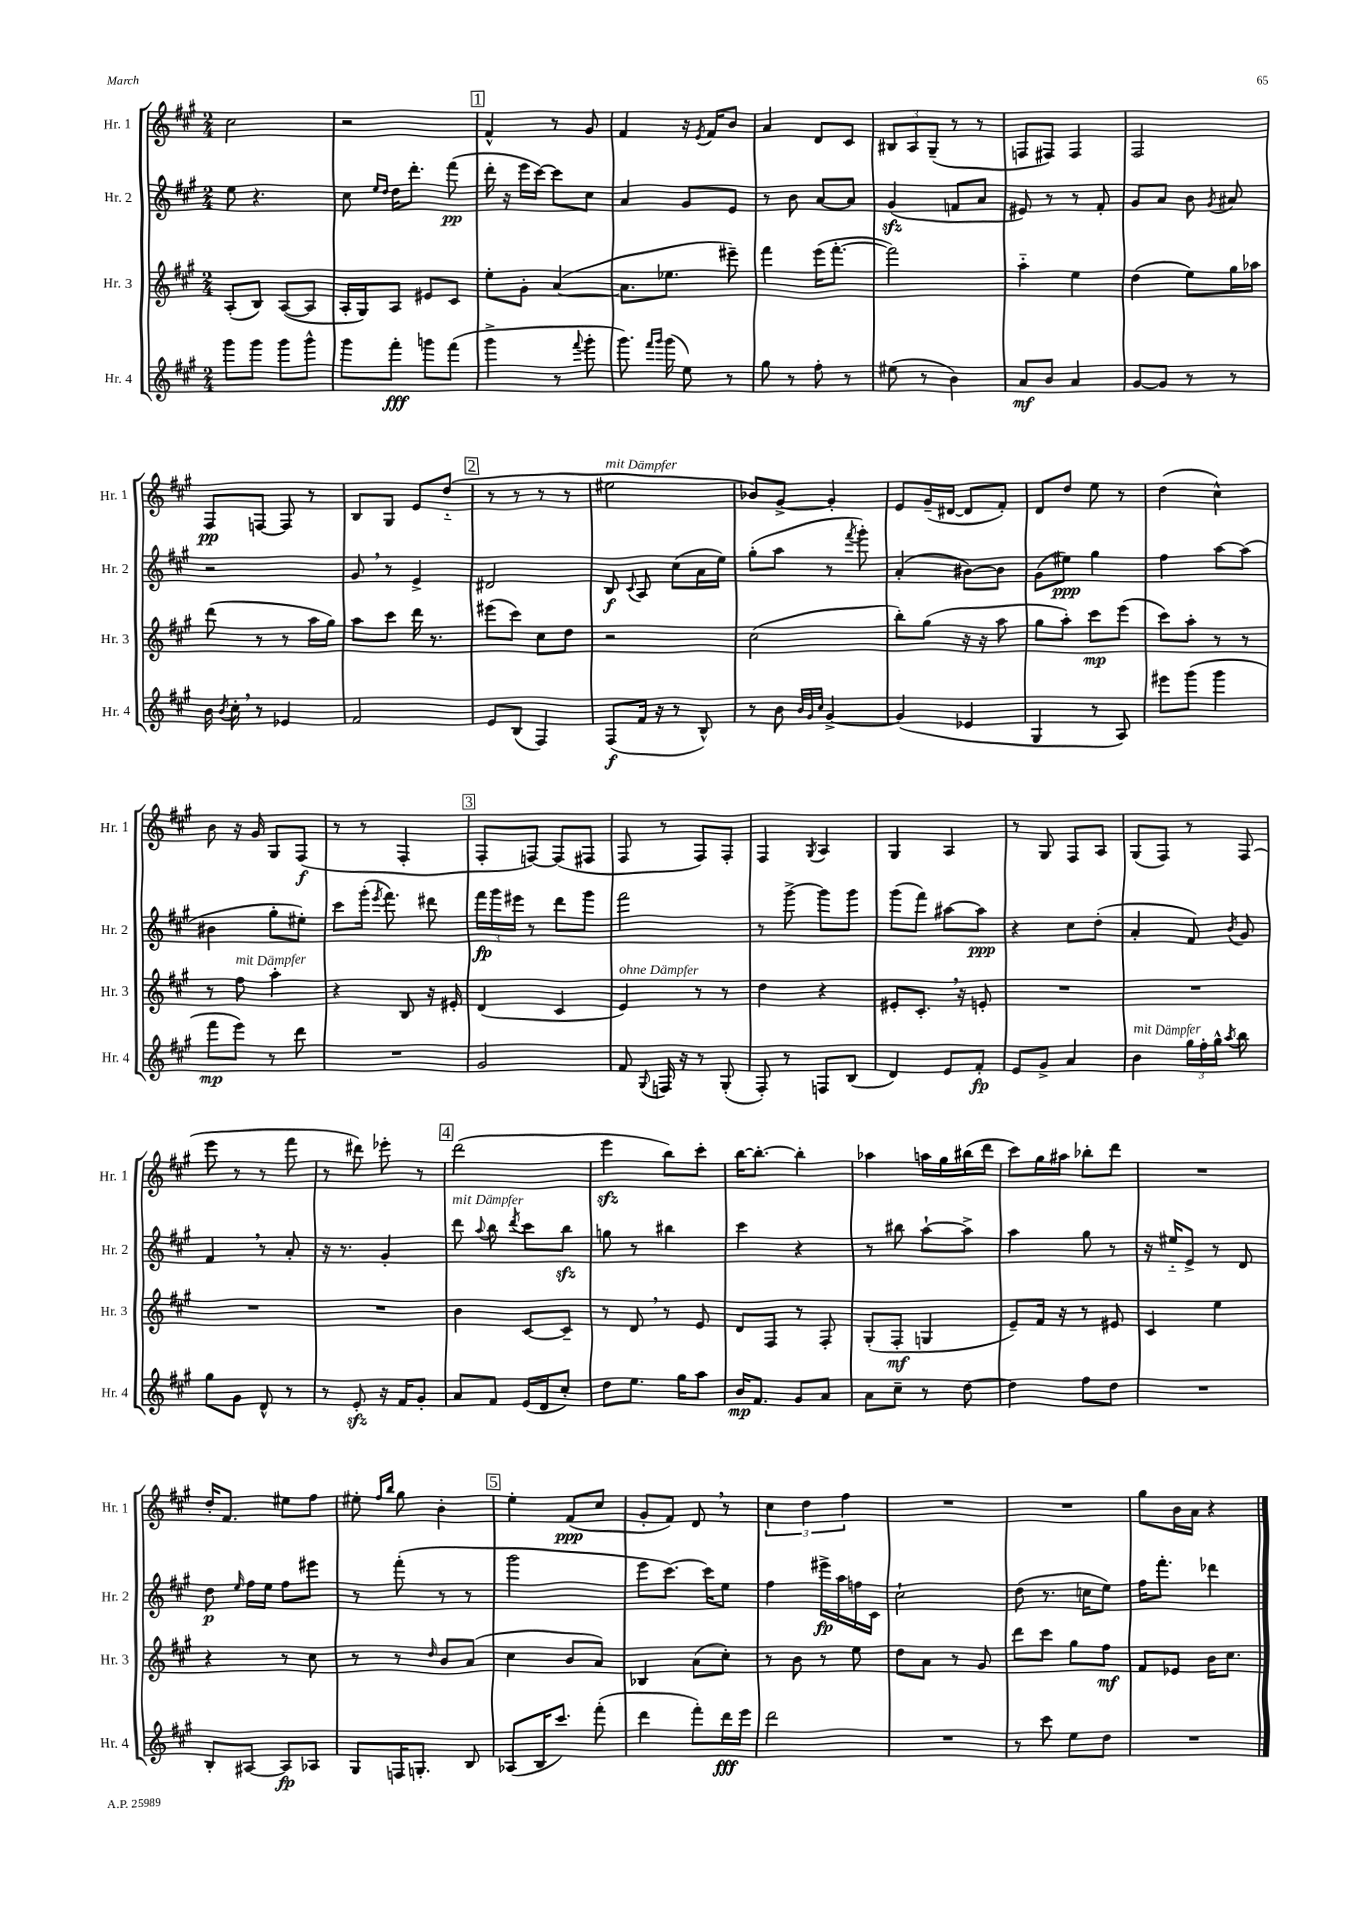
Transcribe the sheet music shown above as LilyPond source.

<<
\new StaffGroup <<
\new Staff = "s0" \with { instrumentName = "Hr. 1" shortInstrumentName = "Hr. 1" } {
    \clef treble \key a \major \numericTimeSignature \time 2/4
    \autoBeamOff cis''2 |
    r2 |
    \mark \markup { \box "1" } fis'4-^ r8 gis'8 |
    fis'4 r16 \acciaccatura { e'8 } fis'16[ b'8] |
    a'4 d'8[ cis'8] |
    \tuplet 3/2 { bis8[ a8 gis8]--( } r8 r8 |
    f8[ fis8]) fis4 |
    fis2 |
    fis8[\pp f8]~ f8 r8 |
    b8[ gis8] e'8[ d''8]-_( |
    \mark \markup { \box "2" } r8 r8 r8 r8 |
    eis''2^\markup { \italic "mit Dämpfer" } |
    bes'8[) gis'8]~-> gis'4-. |
    e'8[ gis'16--( dis'16]~ dis'8[ fis'8]-.) |
    d'8[ d''8] e''8 r8 |
    d''4( cis''4-^) |
    b'8 r16 gis'16 gis8[ fis8]\f( |
    r8 r8 fis4-. |
    \mark \markup { \box "3" } fis8[-. f8]~) f8[( fis8] |
    fis8 r8 fis8[) fis8]-. |
    fis4 \acciaccatura { gis8 } a4 |
    gis4 a4 |
    r8 gis8 fis8[ a8] |
    gis8[( fis8]) r8 fis8( |
    e'''8 r8 r8 fis'''8 |
    r8 dis'''8) ees'''8-. r8 |
    \mark \markup { \box "4" } d'''2( |
    e'''4\sfz b''8[) cis'''8]-. |
    b''16[~ b''8.]~-. b''4-. |
    aes''4 a''16[ gis''16 bis''16( d'''16] |
    cis'''8[) gis''16 ais''16] bes''8[-. d'''8] |
    R2 |
    d''16[-. fis'8.] eis''8[ fis''8] |
    eis''8-. \grace { fis''16[ b''16] } gis''8 b'4-. |
    \mark \markup { \box "5" } e''4-. fis'8[\ppp( cis''8] |
    gis'8[-. fis'8]) d'8 \breathe r8 |
    \tuplet 3/2 { cis''4 d''4 fis''4 } |
    R2 |
    R2 |
    gis''8[ b'16 a'16] r4 \bar "|." |
}
\new Staff = "s1" \with { instrumentName = "Hr. 2" shortInstrumentName = "Hr. 2" } {
    \clef treble \key a \major \numericTimeSignature \time 2/4
    \autoBeamOff e''8 r4. |
    cis''8 \grace { e''16[ d''16] } d''16[ d'''8.]-. fis'''8\pp( |
    \mark \markup { \box "1" } d'''16-. r16 e'''16[ cis'''16]~) cis'''8[ cis''8] |
    a'4 gis'8[ e'8] |
    r8 b'8 a'8[~ a'8] |
    gis'4\sfz( f'8[ a'8] |
    eis'8) r8 r8 fis'8-. |
    gis'8[ a'8] b'8 \acciaccatura { gis'8 } ais'8 |
    r2 |
    gis'8 \breathe r8 e'4-> |
    \mark \markup { \box "2" } dis'2 |
    b8\f \appoggiatura { cis'8 } a8 cis''8[( a'16 e''16]) |
    gis''8[-.( a''8] r8 \acciaccatura { fis'''8 } gis'''8-.) |
    a'4-.( bis'8[~) bis'8] |
    gis'8[( eis''8]\ppp) gis''4 |
    fis''4 a''8[~ a''8]( |
    bis'4 gis''8[-. eis''8]-.) |
    cis'''8[ gis'''16]-.( \acciaccatura { e'''8 } fis'''8.) dis'''8 |
    \mark \markup { \box "3" } \tuplet 3/2 { fis'''16[\fp gis'''16 eis'''16] } r8 d'''8[ gis'''8] |
    fis'''2 |
    r8 gis'''8~-> gis'''8[ gis'''8] |
    gis'''8[( fis'''8]) ais''8[~ ais''8]\ppp |
    r4 cis''8[ d''8]-.( |
    a'4-. fis'8) \acciaccatura { b'8 } gis'8 |
    fis'4 \breathe r8 a'8-. |
    r16 r8. gis'4-. |
    \mark \markup { \box "4" } d'''8^\markup { \italic "mit Dämpfer" } \appoggiatura { a''8 } b''8 \acciaccatura { d'''8 } cis'''8[ b''8]\sfz |
    g''8 r8 bis''4 |
    cis'''4 r4 |
    r8 bis''8 a''8[~-! a''8]-> |
    a''4 gis''8 r8 |
    r16 eis''16[-_ e'8]-> r8 d'8 |
    d''8\p \grace { e''16 } fis''16[ e''16] fis''8[ eis'''8] |
    r8 fis'''8-.( r8 r8 |
    \mark \markup { \box "5" } gis'''2 |
    e'''8[ cis'''8.]~) cis'''16[ e''8] |
    fis''4 eis'''16[->\fp a''16 f''16 cis'16] |
    cis''2-! |
    d''8( r8. c''16[ e''8]) |
    fis''16[ fis'''8.]-. des'''4 \bar "|." |
}
\new Staff = "s2" \with { instrumentName = "Hr. 3" shortInstrumentName = "Hr. 3" } {
    \clef treble \key a \major \numericTimeSignature \time 2/4
    \autoBeamOff a8[-.( b8]) a8[~( a8] |
    a16[-. gis16) a8] eis'8[ cis'8] |
    \mark \markup { \box "1" } e''8[-. gis'8]-. a'4~( |
    a'8.[ ees''8.] eis'''8--) |
    fis'''4 e'''16[( fis'''8.]~-. |
    fis'''2) |
    a''4-_ e''4 |
    d''4( e''8[) gis''16 aes''16] |
    d'''8( r8 r8 a''16[ gis''16]) |
    a''8[ cis'''8] d'''16 r8. |
    \mark \markup { \box "2" } eis'''8[( cis'''8]) cis''8[ d''8] |
    r2 |
    cis''2( |
    b''8[-.) gis''8]( r16 r16 a''8 |
    gis''8[ a''8]-.) cis'''8[\mp e'''8]( |
    cis'''8[) a''8]-. r8 r8 |
    r8 fis''8^\markup { \italic "mit Dämpfer" } a''4-. |
    r4 b8 r16 eis'16-. |
    \mark \markup { \box "3" } d'4( cis'4 |
    e'4^\markup { \italic "ohne Dämpfer" }) r8 r8 |
    d''4 r4 |
    eis'8[-. cis'8.]-. \breathe r16 e'8-. |
    R2 |
    R2 |
    R2 |
    R2 |
    \mark \markup { \box "4" } b'4 cis'8[~ cis'8]-- |
    r8 d'8 \breathe r8 e'8 |
    d'8[ fis8] r8 fis8-. |
    gis8[-.( fis8]-.\mf g4 |
    e'8[--) fis'16] r16 r8 eis'8 |
    cis'4 e''4 |
    r4 r8 cis''8 |
    r8 r8 \grace { d''16 } b'8[ a'8]( |
    \mark \markup { \box "5" } cis''4 b'8[ a'8]) |
    bes4 a'8[( cis''8]-.) |
    r8 b'8 r8 e''8 |
    d''8[ a'8] r8 gis'8 |
    d'''8[ cis'''8] gis''8[ fis''8]\mf |
    fis'8[ ees'8] b'16[ cis''8.] \bar "|." |
}
\new Staff = "s3" \with { instrumentName = "Hr. 4" shortInstrumentName = "Hr. 4" } {
    \clef treble \key a \major \numericTimeSignature \time 2/4
    \autoBeamOff gis'''8[ gis'''8] gis'''8[ gis'''8]-^ |
    gis'''8[ fis'''8]-.\fff g'''8[ fis'''8]( |
    \mark \markup { \box "1" } gis'''4-> r8 \appoggiatura { fis'''8 } gis'''8-. |
    gis'''8.) \grace { fis'''16[ gis'''16] } gis'''16( e''8) r8 |
    gis''8 r8 fis''8-. r8 |
    eis''8( r8 b'4) |
    a'8[\mf b'8] a'4 |
    gis'8[~ gis'8] r8 r8 |
    b'16 \acciaccatura { b'8 } cis''16-. \breathe r8 ees'4 |
    fis'2 |
    \mark \markup { \box "2" } e'8[ b8]( fis4) |
    fis8[\f( fis'16] r16 r8 b8-^) |
    r8 b'8 \grace { b'32[ gis'32 cis''32] } gis'4~-> |
    gis'4( ees'4 |
    gis4 r8 a8) |
    eis'''8[ gis'''8]( gis'''4 |
    fis'''8[\mp e'''8]) r8 d'''8 |
    R2 |
    \mark \markup { \box "3" } gis'2 |
    fis'8 \appoggiatura { gis8 } f16 r16 r8 gis8-.( |
    fis8-.) r8 f8[ b8]( |
    d'4) e'8[ fis'8]-.\fp |
    e'8[ gis'8]-> a'4 |
    b'4^\markup { \italic "mit Dämpfer" } \tuplet 3/2 { gis''16[ fis''16-. gis''16]-^ } \acciaccatura { a''8 } b''8 |
    gis''8[ gis'8] d'8-^ r8 |
    r8 e'8-.\sfz r16 fis'16[ gis'8]-. |
    \mark \markup { \box "4" } a'8[ fis'8] e'16[( d'16 cis''8]-.) |
    d''8[ e''8.] gis''16[ a''8] |
    b'16[\mp fis'8.] gis'8[ a'8] |
    a'8[ cis''8]-- r8 d''8~ |
    d''4 fis''8[ d''8] |
    R2 |
    b8[-. ais8]~ ais8[\fp aes8] |
    gis8[ f16 g8.]-. b8 |
    \mark \markup { \box "5" } aes8[( b16 cis'''8.]) fis'''8-.( |
    d'''4 fis'''8[-.) d'''16\fff e'''16] |
    d'''2 |
    R2 |
    r8 cis'''8 e''8[ d''8] |
    R2 \bar "|." |
}
>>
>>
\layout { \context { \Score \remove "Bar_number_engraver" } }
